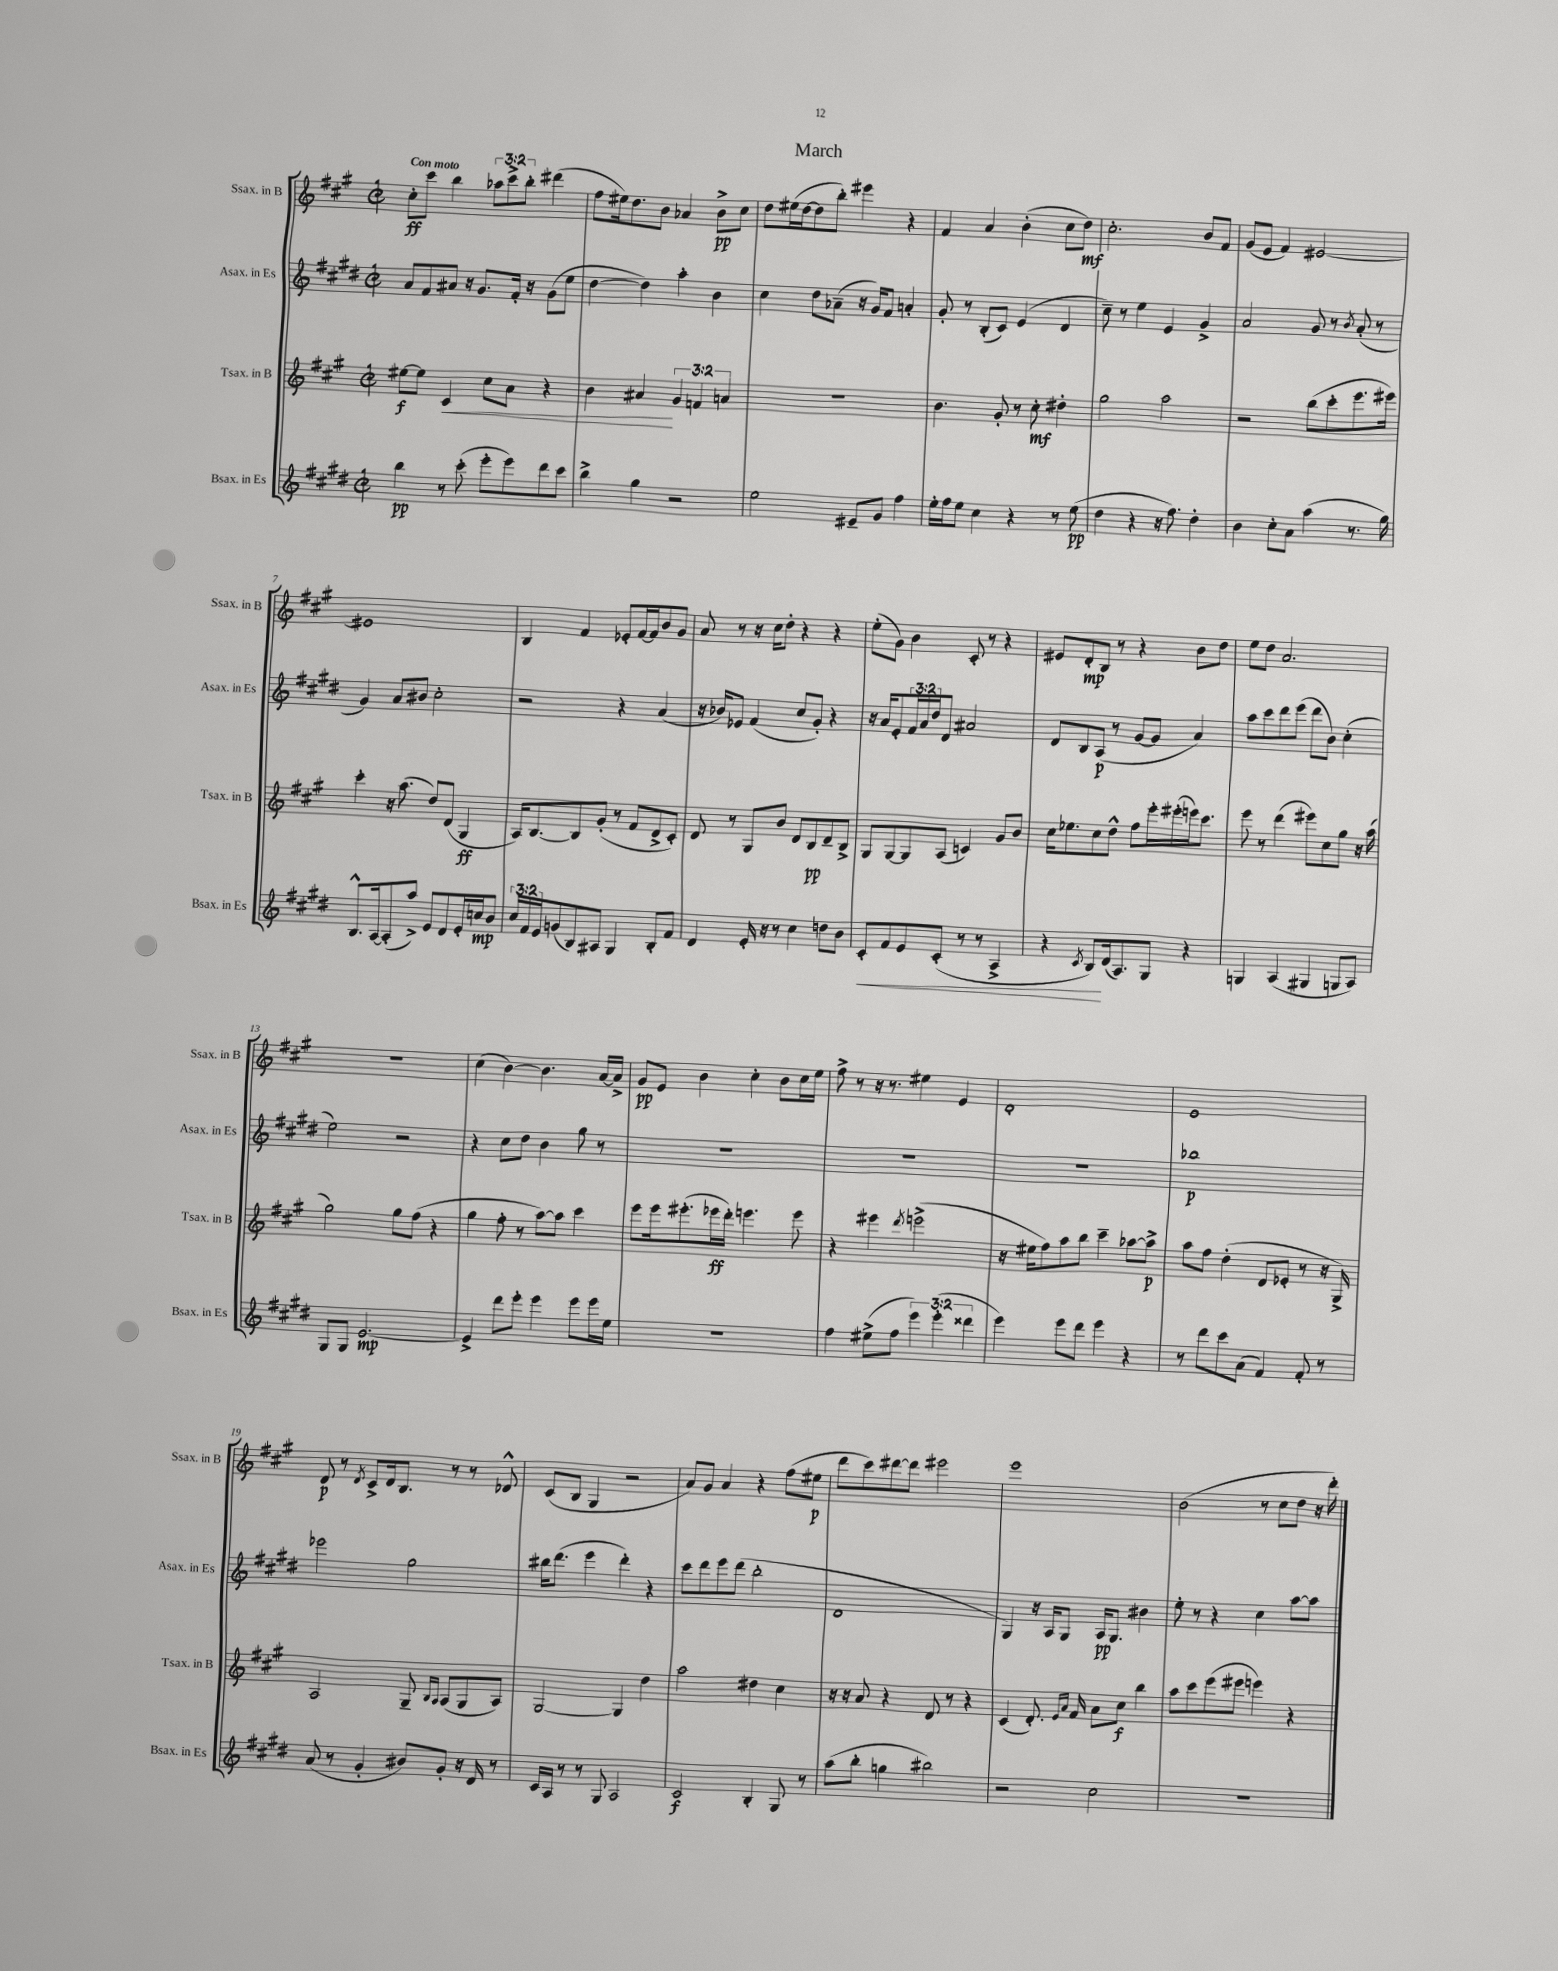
\header { title = "March" }
<<
\new StaffGroup <<
\new Staff = "s0" \with { instrumentName = "Ssax. in B" shortInstrumentName = "Ssax. in B" } {
    \clef treble \key a \major \defaultTimeSignature \time 2/2 \override Staff.TupletNumber.text = #tuplet-number::calc-fraction-text \tempo "Con moto"
    cis''8-.\ff cis'''8 b''4 \tuplet 3/2 { aes''8 cis'''8-> b''8-. } dis'''4( |
    fis''8 eis''16) d''8. b'8 aes'4 b'8->\pp cis''8 |
    d''8 eis''16( d''16~ d''8 b''8-.) eis'''4 r4 |
    fis'4 a'4 b'4-.( cis''8 d''8\mf) |
    cis''2.-. b'8 fis'8 |
    gis'8( e'8 fis'4) eis'2~ |
    eis'1 |
    b4 fis'4 ees'8-. fis'16~ fis'16 b'8 gis'8 |
    a'8 r8 r16 cis''16 d''8-. r4 r4 |
    e''8-.( gis'8) b'4 cis'8-. r8 r4 |
    eis'8 d'8-.\mp b8 r8 r4 b'8 d''8 |
    e''8 d''8 a'2. |
    r1 |
    cis''4( b'4~) b'4. a'16~ a'16-> |
    gis'8\pp e'8 b'4 cis''4-. b'8 cis''16 e''16 |
    fis''8-> r8 r16 r8. eis''4 e'4 |
    d'1-. |
    e'1 |
    d'8\p r8 \acciaccatura { d'8 } cis'8-> d'16 b8. r8 r8 des'8-^ |
    cis'8( b8 gis4 r2 |
    a'8) gis'8 a'4 r4 fis''8( eis''8\p |
    d'''8 cis'''8) dis'''8~ dis'''8 eis'''2 |
    e'''1 |
    b'2( r8 cis''8 d''8 r16 d'''16-.) \bar "|." |
}
\new Staff = "s1" \with { instrumentName = "Asax. in Es" shortInstrumentName = "Asax. in Es" } {
    \clef treble \key e \major \defaultTimeSignature \time 2/2 \override Staff.TupletNumber.text = #tuplet-number::calc-fraction-text
    a'8 fis'8 ais'8 r16 gis'8. fis'16-. r16 gis'8( e''8 |
    dis''4~ dis''4) a''4-. b'4 |
    cis''4 dis''8 aes'8--( r16 gis'16) fis'8 a'4-. |
    gis'8-. r8 b8-.( cis'8) e'4( dis'4 |
    cis''8--) r8 e''4 e'4 gis'4-> |
    a'2 gis'8 r8 \acciaccatura { b'8 } a'8-.( r8 |
    gis'4) a'8 bis'8 cis''2-. |
    r2 r4 a'4( |
    r16 bes'16) ees'8 fis'4( cis''8 gis'8-.) r4 |
    r16 a'16 e'8-. \tuplet 3/2 { fis'16 a'16 dis''16 } dis'8 ais'2 |
    dis'8 b8 a8\p( r8 gis'8~ gis'8 a'4) |
    a''8 cis'''8 dis'''8 e'''8( dis'''8 b'8) cis''4-.( |
    e''2) r2 |
    r4 cis''8 dis''8 b'4 gis''8 r8 |
    R1 |
    R1 |
    R1 |
    bes''1\p |
    ees'''2 gis''2 |
    bis''16 dis'''8.( e'''4 dis'''4-.) r4 |
    cis'''8 dis'''8 e'''8 dis'''8( b''2-. |
    dis'1 |
    gis4) r16 a16 gis8 a16\pp gis8. bis'4 |
    e''8-. r8 r4 cis''4 a''8~ a''8 \bar "|." |
}
\new Staff = "s2" \with { instrumentName = "Tsax. in B" shortInstrumentName = "Tsax. in B" } {
    \clef treble \key a \major \defaultTimeSignature \time 2/2 \override Staff.TupletNumber.text = #tuplet-number::calc-fraction-text
    eis''8~\f eis''8 cis'4\< cis''8 a'8 r4 |
    b'4 ais'4\! \tuplet 3/2 { gis'4 f'4 a'4 } |
    R1 |
    b'4. gis'8-. r8 cis''8-.\mf dis''4-. |
    gis''2 a''2 |
    r2 b''8( cis'''8-. e'''8. eis'''16) |
    cis'''4-. r16 a''8.( d''8) d'8( gis4\ff |
    a16) b8.~ b8 gis'8-.( r8 fis'8 d'8-> cis'8-.) |
    d'8 r8 gis8 b'8 d'8 b8\pp d'8-- b8-> |
    gis8 gis8~ gis8 a8( c'4) gis'8 b'8 |
    cis''16 ees''8. cis''8 d''8-^ fis''8 e'''16-. eis'''16-.( e'''16) cis'''8. |
    e'''8 r8 d'''4( eis'''8) cis''8 gis''8 r16 a''16( |
    gis''2) gis''8 fis''8( r4 |
    gis''4 fis''8-. r8 a''8~) a''8 cis'''4 |
    e'''8 e'''16 eis'''8.-.( ees'''16\ff d'''16-.) e'''4. e'''8 |
    r4 eis'''4 \acciaccatura { d'''8 } e'''2->( |
    r16 eis''16 fis''8) a''8 b''8 cis'''4-- aes''8~ aes''8->\p |
    a''8 fis''8 d''4-.( d'8 ees'8-. r8 r16 gis16->) |
    a2 gis8-- \grace { b16 a16 } a8( gis8 a8) |
    gis2~ gis4 d''4 |
    a''2 dis''4 cis''4 |
    r16 r16 a'8 r4 d'8 r8 r4 |
    cis'4( d'8.-.) \grace { e'16 a'16 } fis'16 a'8 cis''8\f b''4 |
    a''8 cis'''8 e'''8( eis'''8 e'''4) r4 \bar "|." |
}
\new Staff = "s3" \with { instrumentName = "Bsax. in Es" shortInstrumentName = "Bsax. in Es" } {
    \clef treble \key e \major \defaultTimeSignature \time 2/2 \override Staff.TupletNumber.text = #tuplet-number::calc-fraction-text
    b''4\pp r8 cis'''8-.( e'''8-. e'''8) dis'''8 cis'''8 |
    b''4-> gis''4 r2 |
    e''2 eis'8-- gis'8 fis''4 |
    e''16-. fis''16 e''8 cis''4 r4 r8 e''8\pp( |
    dis''4 r4 r16 fis''8.) dis''4-. |
    b'4 cis''8-. a'8 a''4( r8. gis''16) |
    b8.-^ a16~ a8-.( a''8->) e'8 dis'8 e'16-. c''16\mp b'8 |
    \tuplet 3/2 { cis''16 fis'16 e'16 } g'8( b8) ais8 gis4 b8-. fis'8 |
    dis'4 e'16-. r16 r8 cis''4 d''8 b'8 |
    cis'8-.\< fis'8 e'8 cis'8-.( r8 r8 a4-> |
    r4 \acciaccatura { cis'8 } b8\!) dis'16( a8.) gis8 r4 |
    g4 a4( gis4 g8 a8) |
    gis8 gis8 e'2.~\mp |
    e'4-> dis'''8 e'''8-. e'''4 e'''8 e'''16 e''16 |
    r1 |
    fis''4 eis''8->( fis''8 \tuplet 3/2 { e'''4) e'''4-.( disis'''4 } |
    e'''4) e'''8 dis'''8 e'''4 r4 |
    r8 dis'''8 cis'''8 a'8( fis'4) fis'8-. r8 |
    a'8( r8 gis'4-. bis'8) gis'8-. r16 dis'16 r8 |
    cis'16 a16 r8 r8 gis8 a2 |
    cis'2\f b4-. gis8 r8 |
    a''8( b''8-. g''4 bis''2) |
    r2 cis''2 |
    R1 \bar "|." |
}
>>
>>
